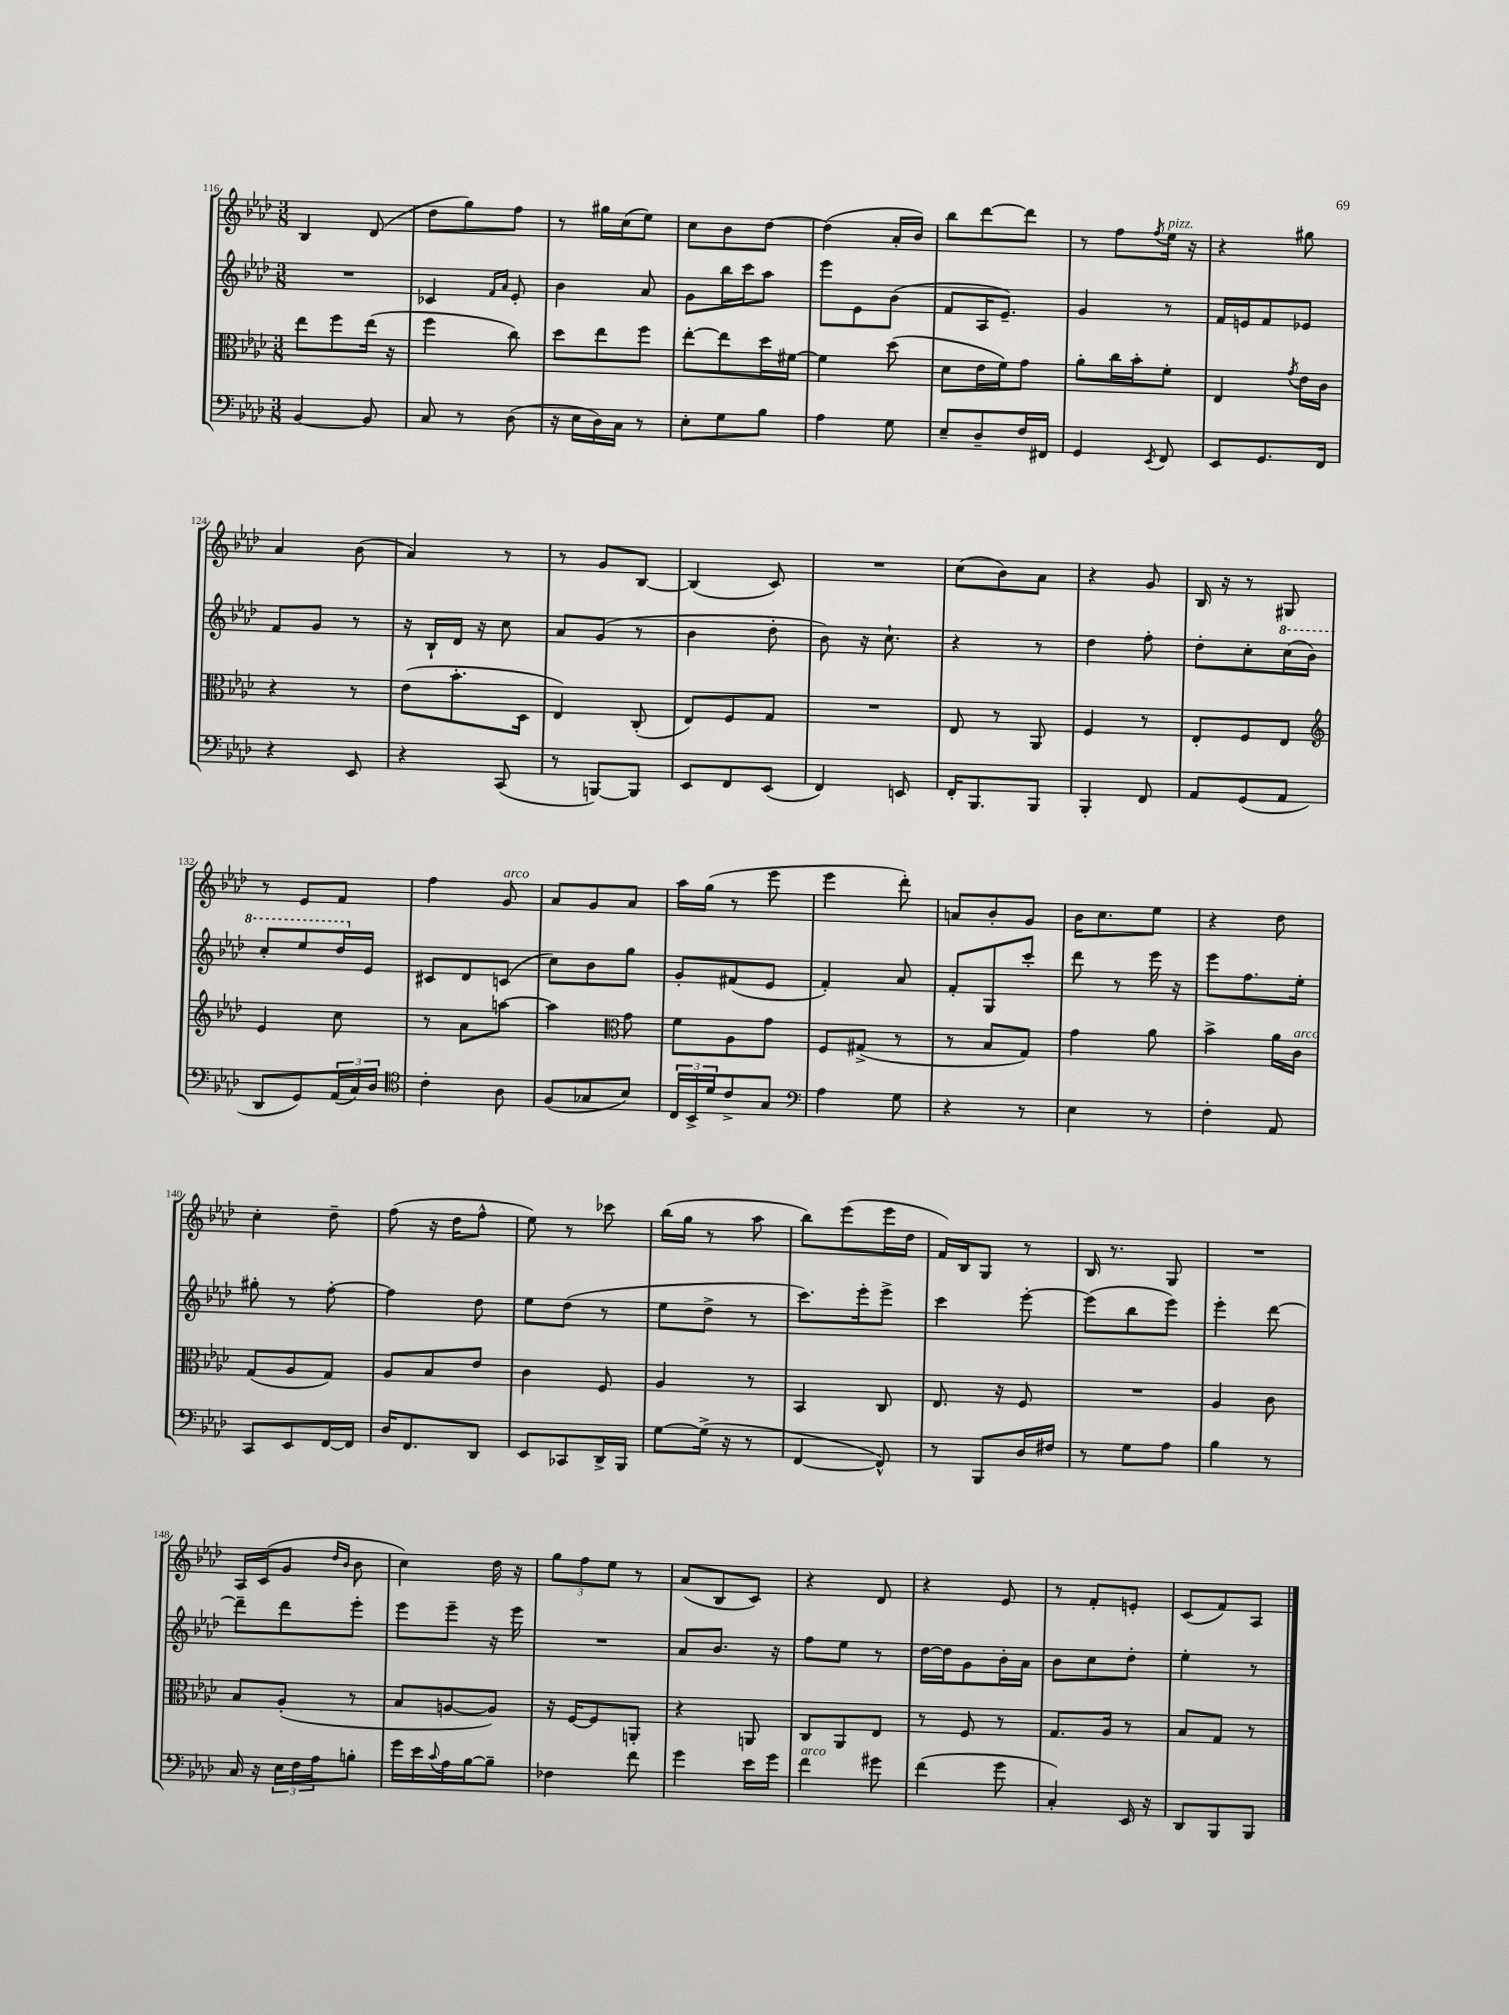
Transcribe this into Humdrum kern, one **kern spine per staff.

**kern	**kern	**kern	**kern
*staff4	*staff3	*staff2	*staff1
*clefF4	*clefC3	*clefG2	*clefG2
*k[b-e-a-d-]	*k[b-e-a-d-]	*k[b-e-a-d-]	*k[b-e-a-d-]
*M3/8	*M3/8	*M3/8	*M3/8
[4BB-/	8ee-\L	4.r	4B-/
.	8ff\	.	.
8BB-/]	(16ee-\Jk	.	(8d-/
.	16r	.	.
=	=	=	=
8C/	4ff\	4c-/	8dd-\L
8r	.	.	8gg\)
.	.	16qqf/LL	.
.	.	16qqa-/JJ	.
(8D-\	8cc\)	8e-'/	8ff\J
=	=	=	=
16r	8dd-\L	4b-\	8r
16E-\LL	.	.	.
16D-\)	8ee-\	.	16gg#\LL
16C\JJ	.	.	(16cc\J
8r	8ff\J	8a-/	8ee-\J)
=	=	=	=
8E-'\L	[8ee-'\L	8g\L	8cc\L
8G\	8ee-\]	16bb-\L	8b-\
.	.	16ccc\J	.
8B-\J	16dd-\L	8aa-\J	[8dd-\J
.	[16f#\JJ	.	.
=	=	=	=
4A-\	4f#\]	8eee-\L	(4dd-\]
.	.	8e-\	.
8G\	(8dd-\	(8b-\J	16a-'/LL
.	.	.	16b-/JJ)
=	=	=	=
8E-~/L	8d-\L	8f/L	8bb-\L
8D-~/	16e-\L	16A-/K	[8ddd-\
.	16f\J)	8.e-~/J)	.
16F/L	8g\J	.	8ddd-\]J
16FF#/JJ	.	.	.
=	=	=	=
4GG/	8a-'\L	4g/	8r
.	16cc\L	.	8ff\L
.	16b-'\J	.	.
8qEE-/	.	.	8qff/
8FF/	8f'\J	8r	16ee-\Jk
.	.	.	16r
=	=	=	=
8EE-/L	4E-/	16f/LL	4r
.	.	16e/J	.
8.GG/	.	8f/	.
.	8qg/	.	.
.	16e-\LL	8e-/J	8gg#\
16FF/Jk	16c\JJ	.	.
=	=	=	=
4r	4r	8f/L	4a-/
.	.	8g/J	.
8EE-/	8r	8r	(8b-\
=	=	=	=
4r	(8e-\L	16r	4a-/)
.	.	16B-`/LL	.
.	8.b-'\	16d-/JJ	.
.	.	16r	.
(8CC/	.	8cc\	8r
.	16D-\Jk	.	.
=	=	=	=
8r	4E-/)	8a-/L	8r
[8BBB/L)	.	(8g/J	8g/L
8BBB/]J	(8C'/	8r	[8B-/J
=	=	=	=
8EE-/L	8E-/L)	4b-\	(4B-/]
8FF/	8F/	.	.
(8EE-/J	8G/J	8dd-'\	8c/)
=	=	=	=
4FF/)	4.r	8b-\)	4.r
.	.	16r	.
.	.	8.cc`\	.
8EE/	.	.	.
=	=	=	=
16FF'/LK	8E-/	4r	(8cc\L
8.BBB-/	.	.	.
.	8r	.	8b-\)
8BBB-/J	8AA-/	8r	8a-\J
=	=	=	=
4BBB-'/	4F/	4dd-\	4r
8FF/	8r	8ff'\	8g/
=	=	=	=
8AA-/L	8E-'/L	8dd-'\L	16B-/
.	.	.	16r
(8GG/	8F/	8cc'\	8r
8AA-/J	8E-/J	(16ccc\L	8G#/
.	.	16bb-\JJ)	.
=	=	=	=
*	*clefG2	*	*
8DD-/L	4e-/	8ccc'/L	8r
8GG/)	.	8eee-/	8e-/L
(24AA-/L	8cc\	16ddd-/L	8f/J
24C/)	.	.	.
.	.	16e-/JJ	.
24D-/JJ	.	.	.
=	=	=	=
*clefC4	*	*	*
4c'\	8r	8c#/L	4ff\
.	8a-\L	8d-/	.
8A-\	[8aa\J	(8c/J	8g/
=	=	=	=
(8F/L	4aa\]	8cc\L)	8a-/L
8G-/	.	8b-\	8g/
*	*clefC3	*	*
8B-/J)	8g\	8gg\J	8a-/J
=	=	=	=
24C/LL	8f\L	8g'/L	16aa-\LL
24BB-^/	.	.	.
.	.	.	(16gg\JJ
24d-/J	.	.	.
8c^/	8A-\	(8f#/	8r
8G/J	8g\J	8e-/J	8eee-\
=	=	=	=
*clefF4	*	*	*
4A-\	8F/L	4f'/)	4eee-\
.	(8G#^/J	.	.
8G\	8r	8a-/	8ddd-'\)
=	=	=	=
4r	8r	8f'/L	8a/L
.	8B-/L	8G/	8b-'/
8r	8G/J)	8ccc'/J	8g/J
=	=	=	=
4E-\	4g\	8ddd-\	16b-\LK
.	.	.	8.cc\
.	.	8r	.
8r	8a-\	16eee-\	8ee-\J
.	.	16r	.
=	=	=	=
4F'\	4b-^\	8eee-\L	4r
.	.	8.ff\	.
8AA-/	16a-\LL	.	8dd-\
.	16c\JJ	16ee-'\Jk	.
=	=	=	=
8CC/L	(8G/L	8gg#'\	4cc'\
8EE-/	8A-/	8r	.
[16FF/L	8G/J)	[8ff'\	8dd-~\
16FF/]JJ	.	.	.
=	=	=	=
16D-/LK	8A-/L	4ff\]	(8ff\
8.FF/	.	.	.
.	8B-/	.	16r
.	.	.	16dd-\LK
8DD-/J	8e-/J	8dd-\	8ff^^\J
=	=	=	=
8EE-/L	4c\	8ee-\L	8ee-\)
8CC-/	.	(8dd-\J	8r
16DD-^/L	8F/	8r	8ccc-\
16BBB-/JJ	.	.	.
=	=	=	=
[8G\L	4A-/	8ee-\L	(16bb-\LL
.	.	.	16gg\JJ
(16G^\]Jk	.	8dd-^\J	8r
16r	.	.	.
8r	8r	8r	8aa-\
=	=	=	=
[4FF/	4BB-/	8.ccc\L)	8bb-\L)
.	.	.	(8eee-\
.	.	16eee-'\k	.
8FF^^/])	8C/	8eee-^\J	16eee-\L
.	.	.	16dd-\JJ
=	=	=	=
8r	8.E-/	4ccc\	16f/LL)
.	.	.	16B-/J
8BBB-/L	.	.	8G/J
.	16r	.	.
16D-/L	8F/	[8eee-'\	8r
16F#/JJ	.	.	.
=	=	=	=
8r	4.r	(8eee-\]L	16B-/
.	.	.	8.r
8G\L	.	8bb-\	.
8A-\J	.	8eee-\J)	8G/
=	=	=	=
4B-\	4A-/	4eee-'\	4.r
8r	8c\	[8ddd-\	.
=	=	=	=
16C/	8B-/L	8ddd-~\]L	16A-/LL
16r	.	.	(16c/J
24E-\LL	(8A-'/J	8ddd-\	8g/J
24F\	.	.	.
24A-\J	.	.	.
.	.	.	16qqdd-/LL
.	.	.	16qqb-/JJ
8B'\J	8r	8eee-'\J	8b-\
=	=	=	=
16g\LL	8B-/L	8eee-\L	4cc\)
16e-\	.	.	.
8qqc/	.	.	.
16A-\	[8A/	8eee-~\J	.
[16B-\J	.	.	.
8B-~\]J	8A/]J)	16r	16dd-\
.	.	16eee-\	16r
=	=	=	=
4F-\	16r	4.r	12gg\L
.	[16F/LK	.	.
.	.	.	12ff\
.	8F/]	.	.
.	.	.	12ee-\J
8f\	8AA'/J	.	8r
=	=	=	=
4g\	4r	8a-/L	(8a-/L
.	.	8.b-/J	8B-/
16e-\LL	8AA/	.	8c/J)
16g\JJ	.	16r	.
=	=	=	=
4f\	8C/L	8ff\L	4r
.	8AA-/	8ee-\J	.
8g#\	8E-/J	8r	8d-/
=	=	=	=
(4f\	8r	[16dd-\LL	4r
.	.	16dd-\]J	.
.	8F/	8g\	.
8g\	8r	16b-'\L	8e-/
.	.	16a-\JJ	.
=	=	=	=
4C'/)	8.G/L	8b-\L	8r
.	.	8cc\	8f'/L
.	16A-/Jk	.	.
16EE-/	8r	8dd-'\J	8e'/J
16r	.	.	.
=	=	=	=
8DD-/L	8B-/L	4ee-'\	(8c/L
8BBB-/	8G/J	.	8f/)
8BBB-/J	8r	8r	8A-/J
==	==	==	==
*-	*-	*-	*-
